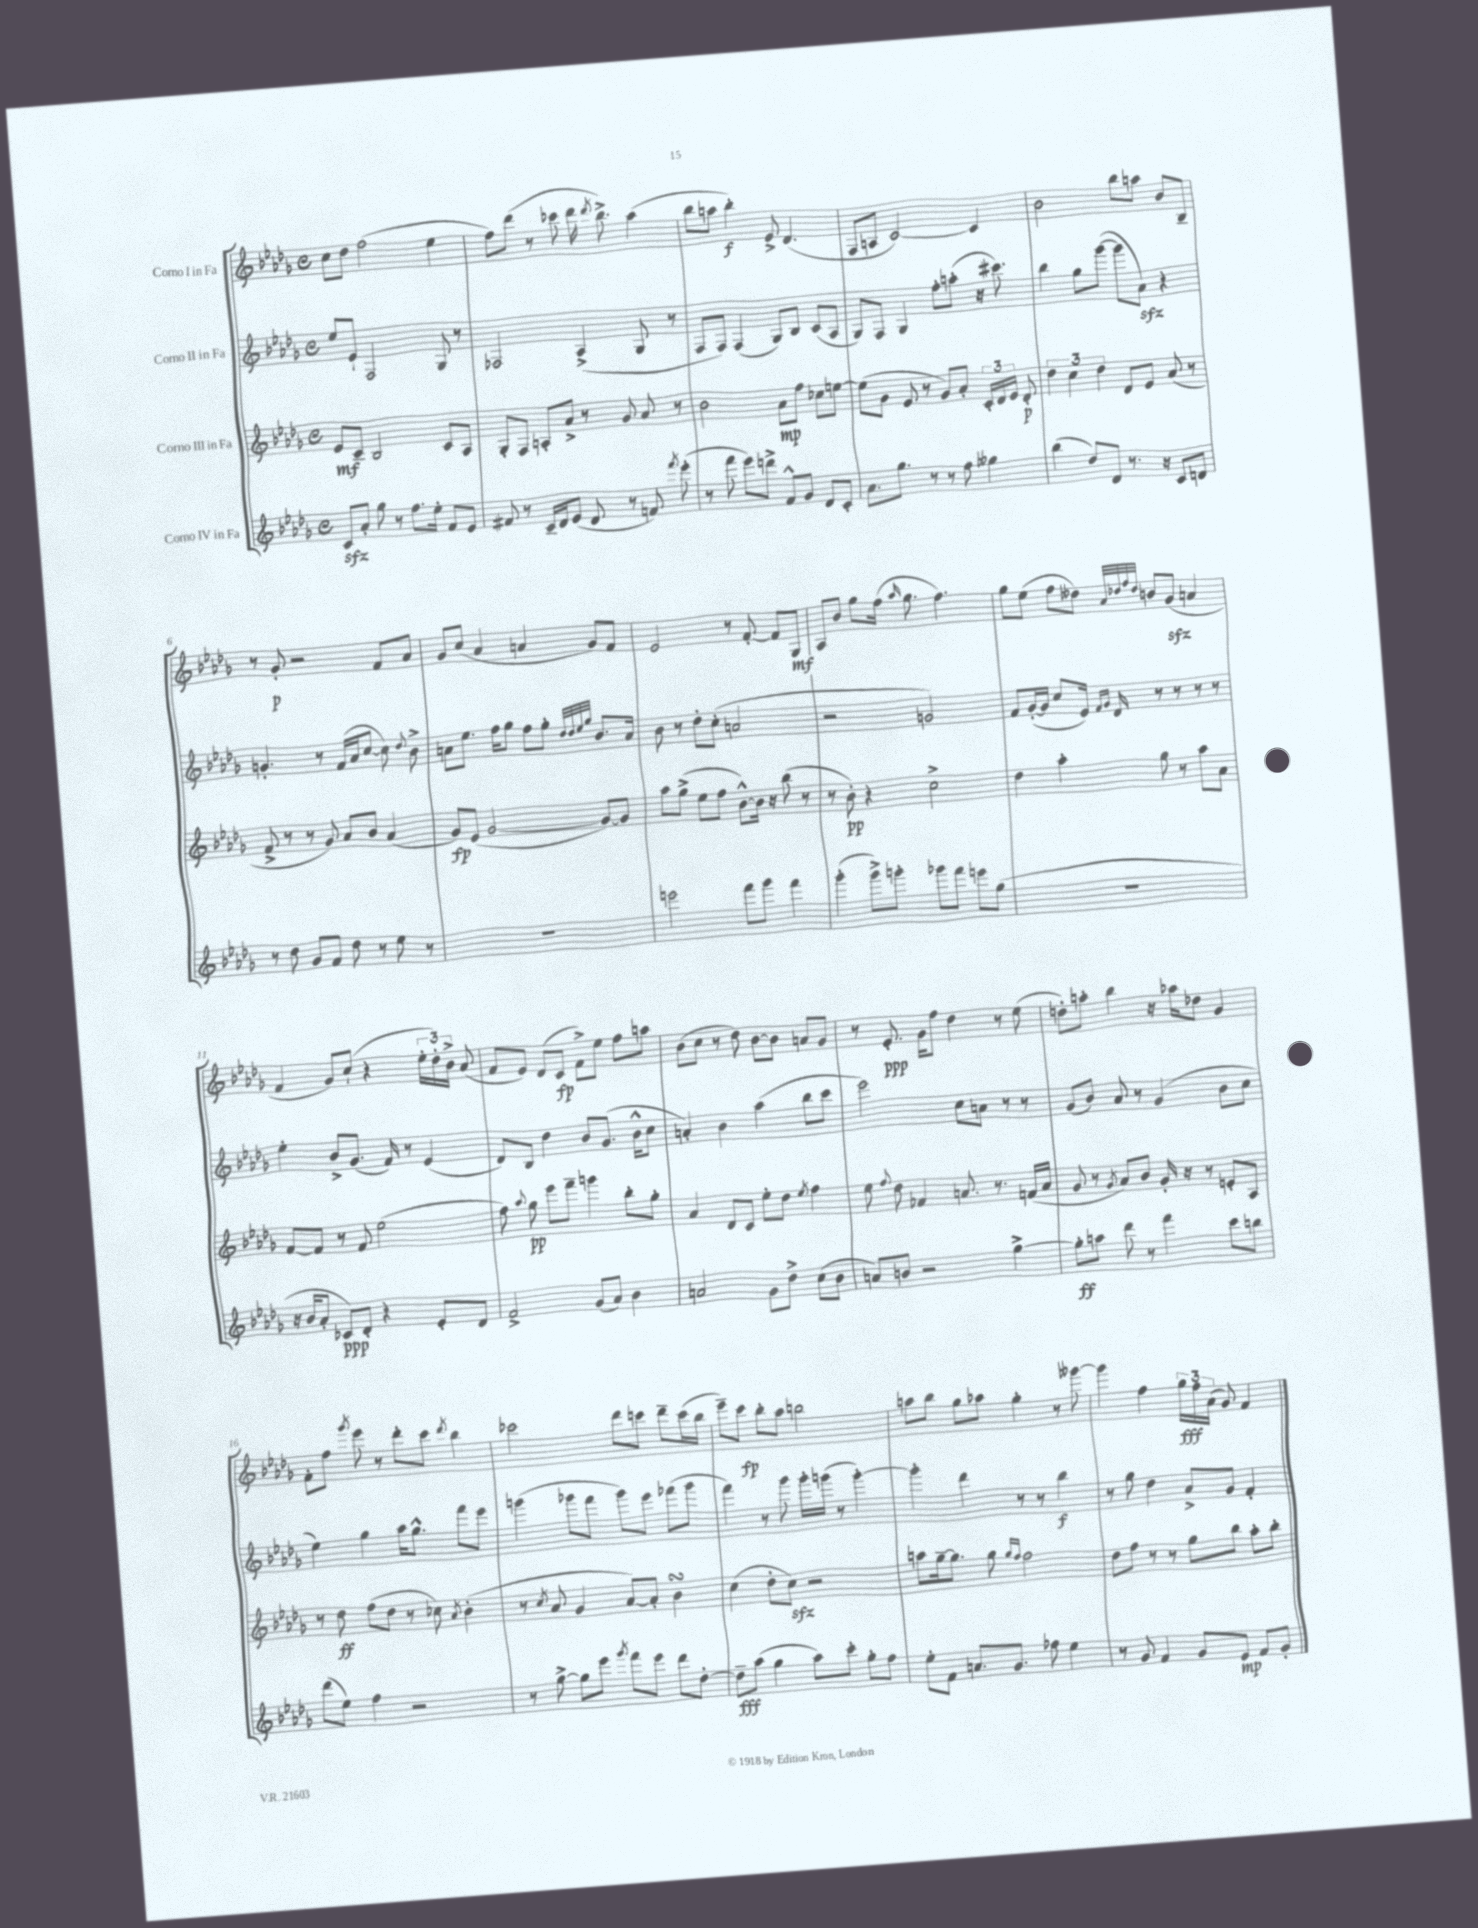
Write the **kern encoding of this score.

**kern	**kern	**kern	**kern
*staff4	*staff3	*staff2	*staff1
*clefG2	*clefG2	*clefG2	*clefG2
*k[b-e-a-d-g-]	*k[b-e-a-d-g-]	*k[b-e-a-d-g-]	*k[b-e-a-d-g-]
*M4/4	*M4/4	*M4/4	*M4/4
*met(c)	*met(c)	*met(c)	*met(c)
8c	8e-	8ee-	8cc
8a-'	8c~	8e-`	8dd-
8gg-	2B-	2F	(2ff
8r	.	.	.
8.ff	.	.	.
16ee-'	.	.	.
8f	8c	8G-	4ee-
8e-	8A-	8r	.
=	=	=	=
8f#	8G-'	2F-	8ff)
8r	8F	.	(8ddd-
16c~	8A'	.	8r
16d-	.	.	.
(8e-	8a-^	.	8ccc-
8d-	8r	(4A-^	16ddd-
.	.	.	8qddd-
.	.	.	8.bb-^)
8r	8g-	.	.
8f)	8a-	8G-	(4aa-
8qfff	.	.	.
(8eee-'	8r	8r	.
=	=	=	=
8r	2b-	8F	8bb-
8fff	.	8F)	8aa
8eee-)	.	(4F	4bb-')
8ddd^	.	.	.
8f^^	8a-	8G-)	8e-^
8g-	8ff	8B-	(4.d-
8d-	8cc-	(8c	.
8c'	[8ee	8A-	.
=	=	=	=
8.a-	(8ee]	8G-)	8F
.	8g-	8F	8A
8.gg-	.	.	.
.	8e-	4G-	[2c)
8r	8r	.	.
8r	8g-)	8ff'	.
8ff	8a-'	(8aa'	.
4gg--	24c'	16r	4c]
.	24d-	.	.
.	.	8.ccc#)	.
.	24e-	.	.
.	8d-'	.	.
=	=	=	=
(4bb-	6dd-	4bb-	2b-
.	6cc	.	.
8dd-)	.	8gg-	.
.	6dd-	.	.
8d-	.	([8ggg-	.
8.r	8d-	8ggg-]	8bb-
.	8e-	8a-)	8aa
16r	.	.	.
8c	(8a-	4r	8b-
8d	8r	.	8B-~
=	=	=	=
8r	8f^	4.g'	8r
8dd-	8r	.	8g-'
8g-	8r	.	2r
8f	8g-)	8r	.
8dd-	8a-	(16f	.
.	.	16a-	.
8r	8b-	[8cc	.
8ee-	(4a-	8cc])	8f
.	.	8qqdd-	.
8r	.	8b-^	8a-
=	=	=	=
1r	8g-)	8a	8g-
.	(8e-	8.ee-	(8cc
.	[2g-	.	4a-
.	.	16ff	.
.	.	8gg-	.
.	.	8ff	4a
.	.	8gg-'	.
.	.	32qqdd-	.
.	.	32qqdd-	.
.	.	32qqee-	.
.	.	32qqgg-	.
.	8g-_)	8.b-	8g-)
.	8g-]	.	8f
.	.	16a	.
=	=	=	=
2eee	8aa-	8b-	2e-
.	(8gg-^	8r	.
.	8ee-	8dd-'	.
.	8ff	(8cc'	.
8fff	[8b-^^)	2a	8r
8ggg-	16b-]	.	[8f'
.	16r	.	.
4fff	(8bb-	.	8f]
.	8r	.	8G-
=	=	=	=
(4ggg-'	8r	2r	8A-
.	8b-')	.	8b-
8ggg-^)	4r	.	8gg-
8ggg'	.	.	(16ff
.	.	.	16qqaa-
.	.	.	8.gg-
8ggg-	2cc^	2g)	.
8fff	.	.	4.ff)
8eee	.	.	.
(8gg-	.	.	.
=	=	=	=
1r	4dd-	8f	8gg-
.	.	([16g-'	(8ee-
.	.	16g-]	.
.	4aa-'	8cc	8ff
.	.	16e-)	8dd--)
.	.	16qqf	.
.	.	16qqg-	.
.	.	16d-	.
.	.	.	32qqa-
.	.	.	32qqdd-
.	.	.	32qqff
.	.	.	32qqdd-
.	8gg-	8r	8b
.	8r	8r	(8g-
.	8aa-	8r	4a
.	8a-	8r	.
=	=	=	=
16r	[8f	4ee-'	4f
16b-	.	.	.
8a-'	8f]	.	.
8c-)	8r	8b-^	8g-)
8d-'	8f	(8.g-	(8cc`
4r	(2ee-	.	4r
.	.	16f)	.
.	.	8r	.
8e-'	.	(4e-	24ee-'
.	.	.	24dd-')
.	.	.	24b-^
8d-	.	.	(8a-
=	=	=	=
2f^	8ff)	8d-)	8f
.	8qqaa-	.	.
.	8gg-	8B-	8e-)
.	8eee-	4dd-	(8d-
.	8fff~	.	8c
(8g-	4ggg	8b-	8f^)
8a-)	.	(8.g-	8ee-
4b-	8bb-'	.	8ff
.	.	16b-^^	.
.	8gg-'	8cc	8aa
=	=	=	=
2a	4a-	4a')	(8b-
.	.	.	8cc
.	8d-	4b-	8r
.	8c	.	8dd-)
8g-	8ee-'	(4aa-	[8b-
8dd-^	8dd-	.	8b-]
.	8qee-	.	.
(8cc	4ff	8bb-	8a
8b-	.	8ccc	8g-
=	=	=	=
8a)	8ee-	2eee-)	8r
.	8qqff	.	.
8b	8dd-	.	8.e-'
2r	4f-	.	.
.	.	.	16g-
.	.	.	8ff
.	8.a	8cc	4dd-
.	.	8a	.
.	8.r	.	.
[4gg-^	.	8r	8r
.	(16f	8r	(8ee-
.	16a	.	.
=	=	=	=
8gg-']	8g-	(8g-	8dd')
8aa	8r	8b-)	8aa'
.	8qg-	.	.
8ddd-	8a-)	8a-	4bb-
8r	8b-	8r	.
4fff	16g-'	(4g-	16r
.	16r	.	16aa-
.	8r	.	8dd-
8ccc	8e'	8b-	4g-
8bb	8A-	8cc	.
=	=	=	=
(8ddd-	8r	4ee-)	8f'
8ee-)	8dd-	.	8ff
.	.	.	8qggg-
4ff	(8ff	4gg-	8eee-
.	8dd-	.	8r
2r	8r	16aa-	8ddd-'
.	.	8.gg-^^	.
.	8cc-)	.	8ccc
.	8qa-	.	8qddd-
.	(4b-'	8fff	4bb-
.	.	8eee-	.
=	=	=	=
8r	8r	(4ggg	2ccc-
.	8qcc	.	.
[8gg-^	8a-	.	.
8gg-]	4g-	8ggg-	.
8eee-	.	8fff	.
8qggg-	.	.	.
8fff	[8a-)	8ggg-)	8ddd-
8eee-	8a-']	8eee-	8ccc
8ddd-	4b-	(8fff-	8ddd-~
[8dd-'	.	8ggg-	(16ccc
.	.	.	16bb-
=	=	=	=
8dd-~]	(4cc	4fff)	8eee-~)
(8aa-	.	.	8ccc
4gg-	8dd-'	8r	8bb-'
.	8cc)	8ggg-	8aa-
8aa-)	2r	16ggg-'	2bb
.	.	(16ggg	.
8ccc'	.	8r	.
8gg-'	.	[4ggg')	.
8ff	.	.	.
=	=	=	=
8ee-'	8aa	4ggg']	8aa
8f	[16gg-~	.	8bb-
.	8.gg-]	.	.
8.a	.	4ddd-	8gg-
.	8gg-	.	8aa-
8.g-	.	.	.
.	16qqgg-	.	.
.	16qqff	.	.
.	2ff	8r	4gg-'
8ff-	.	8r	.
4ee-	.	4bb-	8r
.	.	.	[8ggg--
=	=	=	=
8r	8dd-	8r	4ggg--]
8g-	8ff	8gg-	.
4f	8r	4dd-	4ff
.	8r	.	.
8g-	8gg-	8a-^	24gg-
.	.	.	24ff
.	.	.	(24a-
8e-	8bb-	8g-	8g-)
8f	8aa-'	4f'	4f
8g-'	8bb-'	.	.
==	==	==	==
*-	*-	*-	*-
